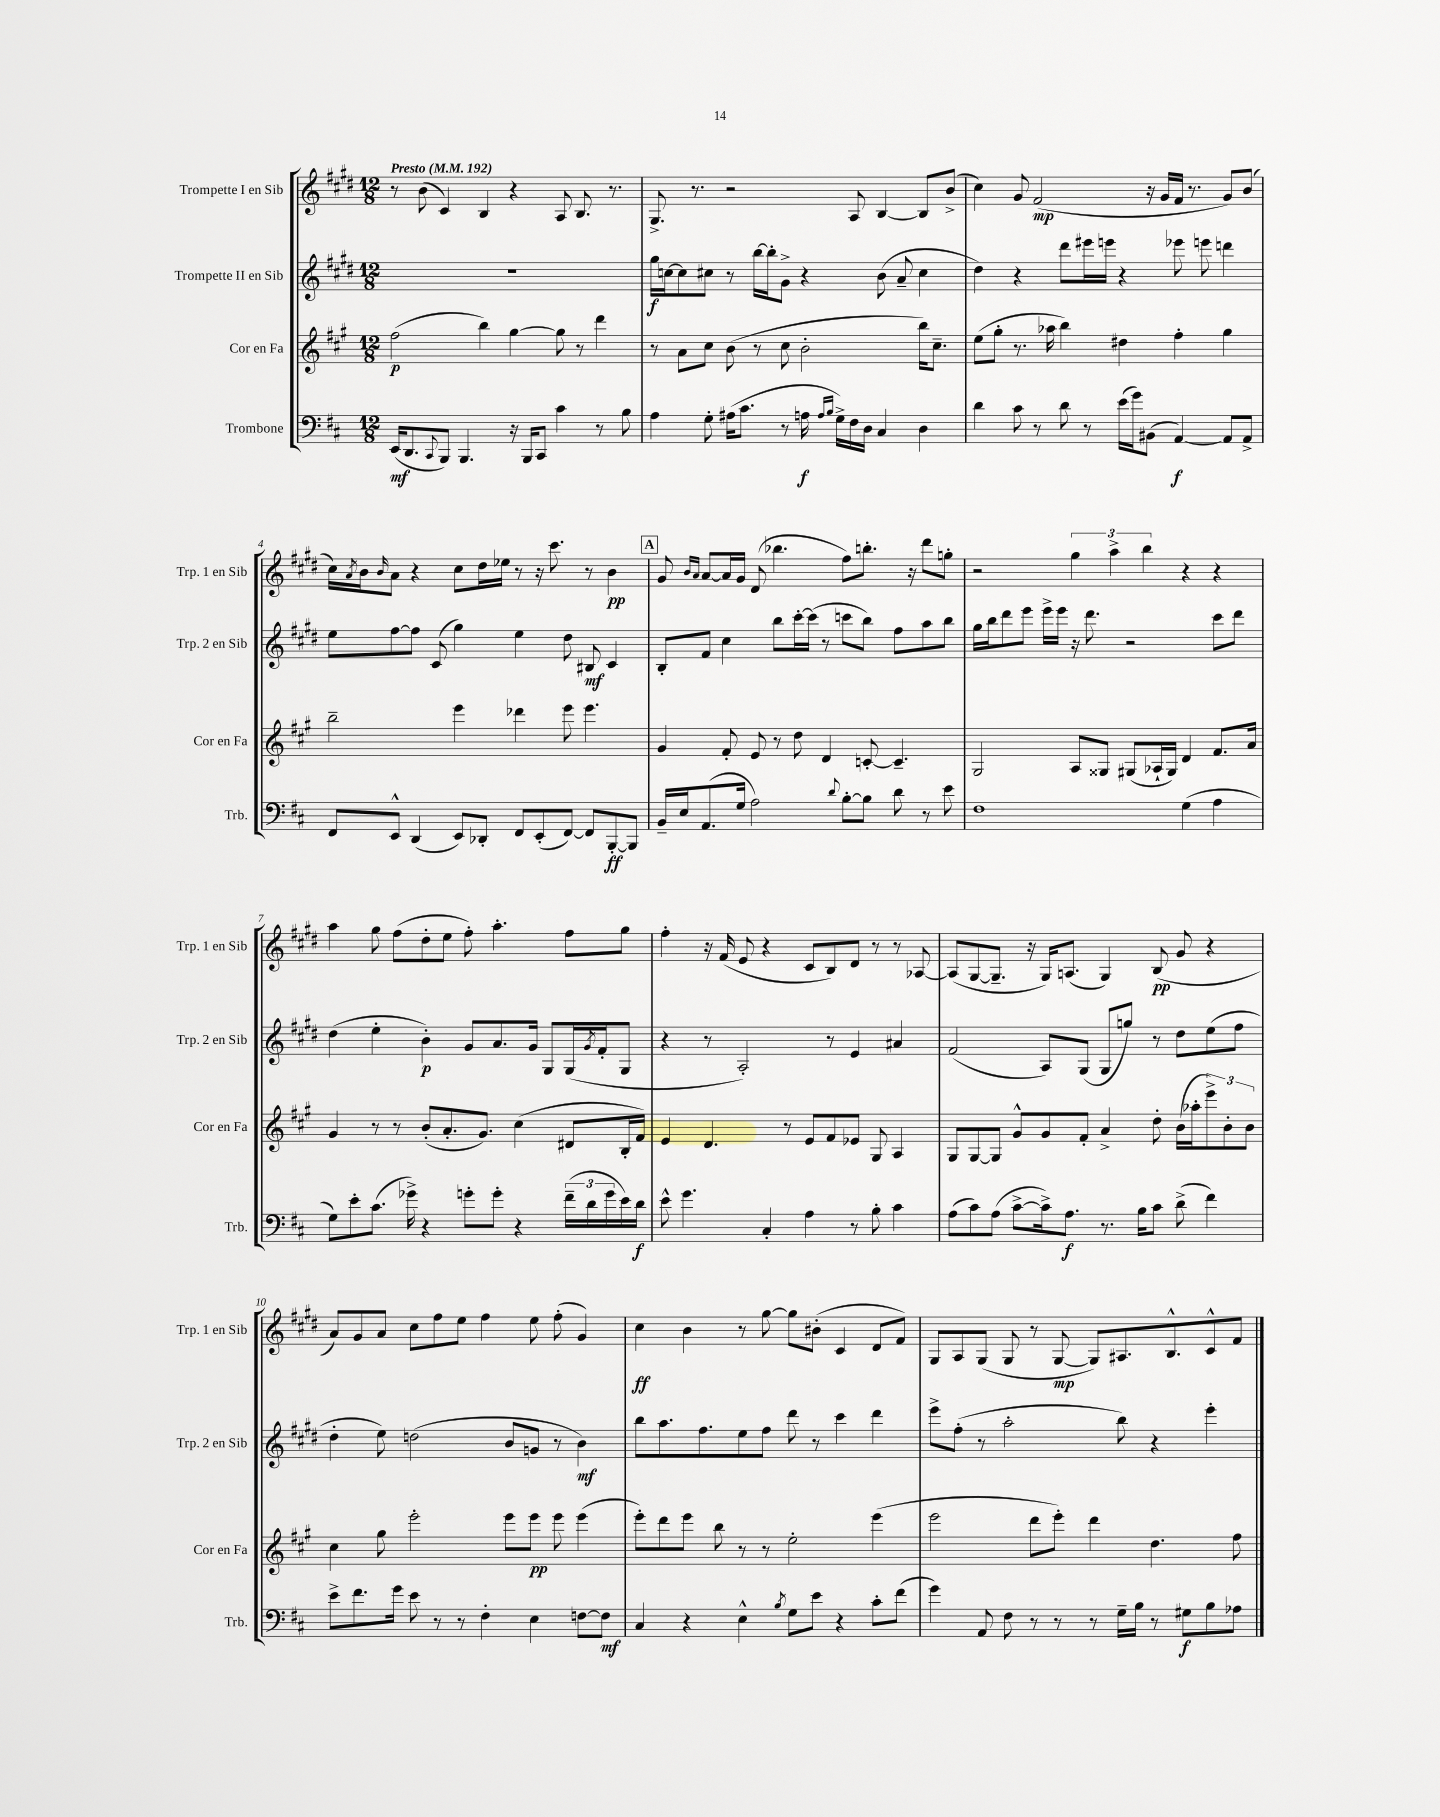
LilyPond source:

<<
\new StaffGroup <<
\new Staff = "s0" \with { instrumentName = "Trompette I en Sib" shortInstrumentName = "Trp. 1 en Sib" } {
    \clef treble \key e \major \numericTimeSignature \time 12/8 \tempo "Presto" 4 = 192
    r8 b'8( cis'4) b4 r4 a8 b8. r8. |
    gis8.-> r8. r2 a8 b4~ b8 b'8->( |
    cis''4) gis'8 fis'2\mp( r16 gis'16 fis'16 r8. gis'8) b'8( |
    cis''16) \acciaccatura { a'8 } b'16 \grace { b'16 } a'8 r4 cis''8 dis''16 ees''16 r8 r16 cis'''8. r8 b'4\pp |
    \mark \markup { \box "A" } gis'8 \grace { b'16 a'16 } a'8~ a'16 gis'16 dis'8( bes''4. fis''8) b''8.-. r16 dis'''8 g''8-. |
    r2 \tuplet 3/2 { gis''4 a''4-> b''4 } r4 r4 |
    a''4 gis''8 fis''8( dis''8-. e''8 fis''8-.) a''4.-. fis''8 gis''8 |
    fis''4-. r16 fis'16( e'8 r4 cis'8 b8) dis'8 r8 r8 aes8~ |
    aes8( gis8~ gis8.-- r16 gis16) a8.( gis4) b8\pp( gis'8 r4 |
    a'8) gis'8 a'8 cis''8 fis''8 e''8 fis''4 e''8 fis''8-.( gis'4) |
    cis''4\ff b'4 r8 gis''8~ gis''8 bis'8-.( cis'4 dis'8 fis'8) |
    gis8 a8 gis8( gis8 r8 gis8~\mp gis8) ais8. b8.-^ cis'8-^ fis'8 \bar "|." |
}
\new Staff = "s1" \with { instrumentName = "Trompette II en Sib" shortInstrumentName = "Trp. 2 en Sib" } {
    \clef treble \key e \major \numericTimeSignature \time 12/8
    R1. |
    gis''16\f c''16~ c''8 cis''8 r8 b''16~ b''16-. gis'8-> r4 b'8( a'8-- cis''4 |
    dis''4) r4 dis'''8 eis'''16 e'''16 r4 ees'''8 e'''8 d'''4 |
    e''8 fis''8~ fis''8 cis'8( gis''4) e''4 dis''8 bis8\mf cis'4 |
    \mark \markup { \box "A" } b8-. fis'8 cis''4 b''8 cis'''16~-. cis'''16( r8 c'''8 b''8) fis''8 a''8 b''8 |
    gis''16 b''16 dis'''8 e'''8 e'''16-> e'''16 r16 dis'''8. r2 cis'''8 dis'''8 |
    dis''4( e''4-. b'4-.\p) gis'8 a'8. gis'16 gis8 gis16( \acciaccatura { gis'8 } fis'16-. gis8 |
    r4 r8 a2-.) r8 e'4 ais'4 |
    fis'2( a8) gis8( gis8 g''8) r8 dis''8 e''8( fis''8 |
    dis''4-. e''8) d''2( b'8 g'8 r8 b'4\mf) |
    b''8 a''8. fis''8. e''8 fis''8 dis'''8 r8 cis'''4 dis'''4 |
    e'''8-> fis''8-.( r8 a''2-. b''8) r4 e'''4-. \bar "|." |
}
\new Staff = "s2" \with { instrumentName = "Cor en Fa" shortInstrumentName = "Cor en Fa" } {
    \clef treble \key a \major \numericTimeSignature \time 12/8
    fis''2\p( b''4) gis''4~ gis''8 r8 d'''4 |
    r8 a'8 cis''8 b'8( r8 cis''8 b'2-. b''16) cis''8.-- |
    e''8( gis''8-. r8. aes''16 b''4) dis''4 fis''4-. gis''4 |
    b''2-- e'''4 des'''4 e'''8 e'''4. |
    \mark \markup { \box "A" } gis'4 fis'8-. e'8 r8 d''8 d'4 c'8~-. c'4.-- |
    gis2 a8 gisis8 gis8( aes16-! gis16) d'4 fis'8. a'16 |
    gis'4 r8 r8 b'8-.( a'8.-. gis'8.) cis''4( dis'8 b16-. fis'16) |
    e'4 d'4. r8 e'8 fis'8 ees'8 gis8 a4 |
    gis8 gis8~ gis8 gis'8-^ gis'8 fis'8-. a'4-> d''8-. b'16( aes''16-. \tuplet 3/2 { e'''8->) b'8-. b'8 } |
    cis''4 gis''8 e'''2-. e'''8 e'''8\pp e'''8 e'''4( |
    e'''8-.) d'''8 e'''8 b''8 r8 r8 e''2-. e'''4( |
    e'''2 d'''8 e'''8-.) d'''4 d''4. fis''8 \bar "|." |
}
\new Staff = "s3" \with { instrumentName = "Trombone" shortInstrumentName = "Trb." } {
    \clef bass \key d \major \numericTimeSignature \time 12/8
    e,16\mf( d,8. \appoggiatura { cis,8 } b,,8) b,,4. r16 b,,16 cis,8 cis'4 r8 b8 |
    a4 g8-. ais16( cis'8. r8 a16\f \grace { a16 b16 } g16->) fis16 d16 cis4 d4 |
    d'4 cis'8 r8 d'8 r8 e'16( g'16) bis,8( a,4~\f) a,8 a,8-> |
    fis,8 e,8-^ d,4( e,8) des,8-. fis,8 e,8-.( fis,8~) fis,8 b,,8~-.\ff b,,8 |
    \mark \markup { \box "A" } b,16-- e16 a,8.( g16 a2) \appoggiatura { d'8 } b8~-. b8 d'8 r8 e'8 |
    fis1 g4( a4 |
    g8) e'8-. cis'8.( ges'16->) r4 g'8-. g'8-. r4 \tuplet 3/2 { fis'16--( d'16 g'16 } e'16) d'16\f |
    e'8-^ g'4. cis4-. a4 r8 b8-. cis'4 |
    a8( cis'8) a8( cis'8~-> cis'16->) a8.\f r8. b16 cis'8 d'8->( fis'4) |
    e'8-> fis'8. g'16 e'8 r8 r8 fis4-. e4 f8~ f8\mf |
    cis4 r4 e4-^ \acciaccatura { b8 } g8 e'8 r4 cis'8-. fis'8( |
    g'4) a,8 fis8 r8 r8 r8 g16-- b16 r8 gis8\f b8 aes8 \bar "|." |
}
>>
>>
